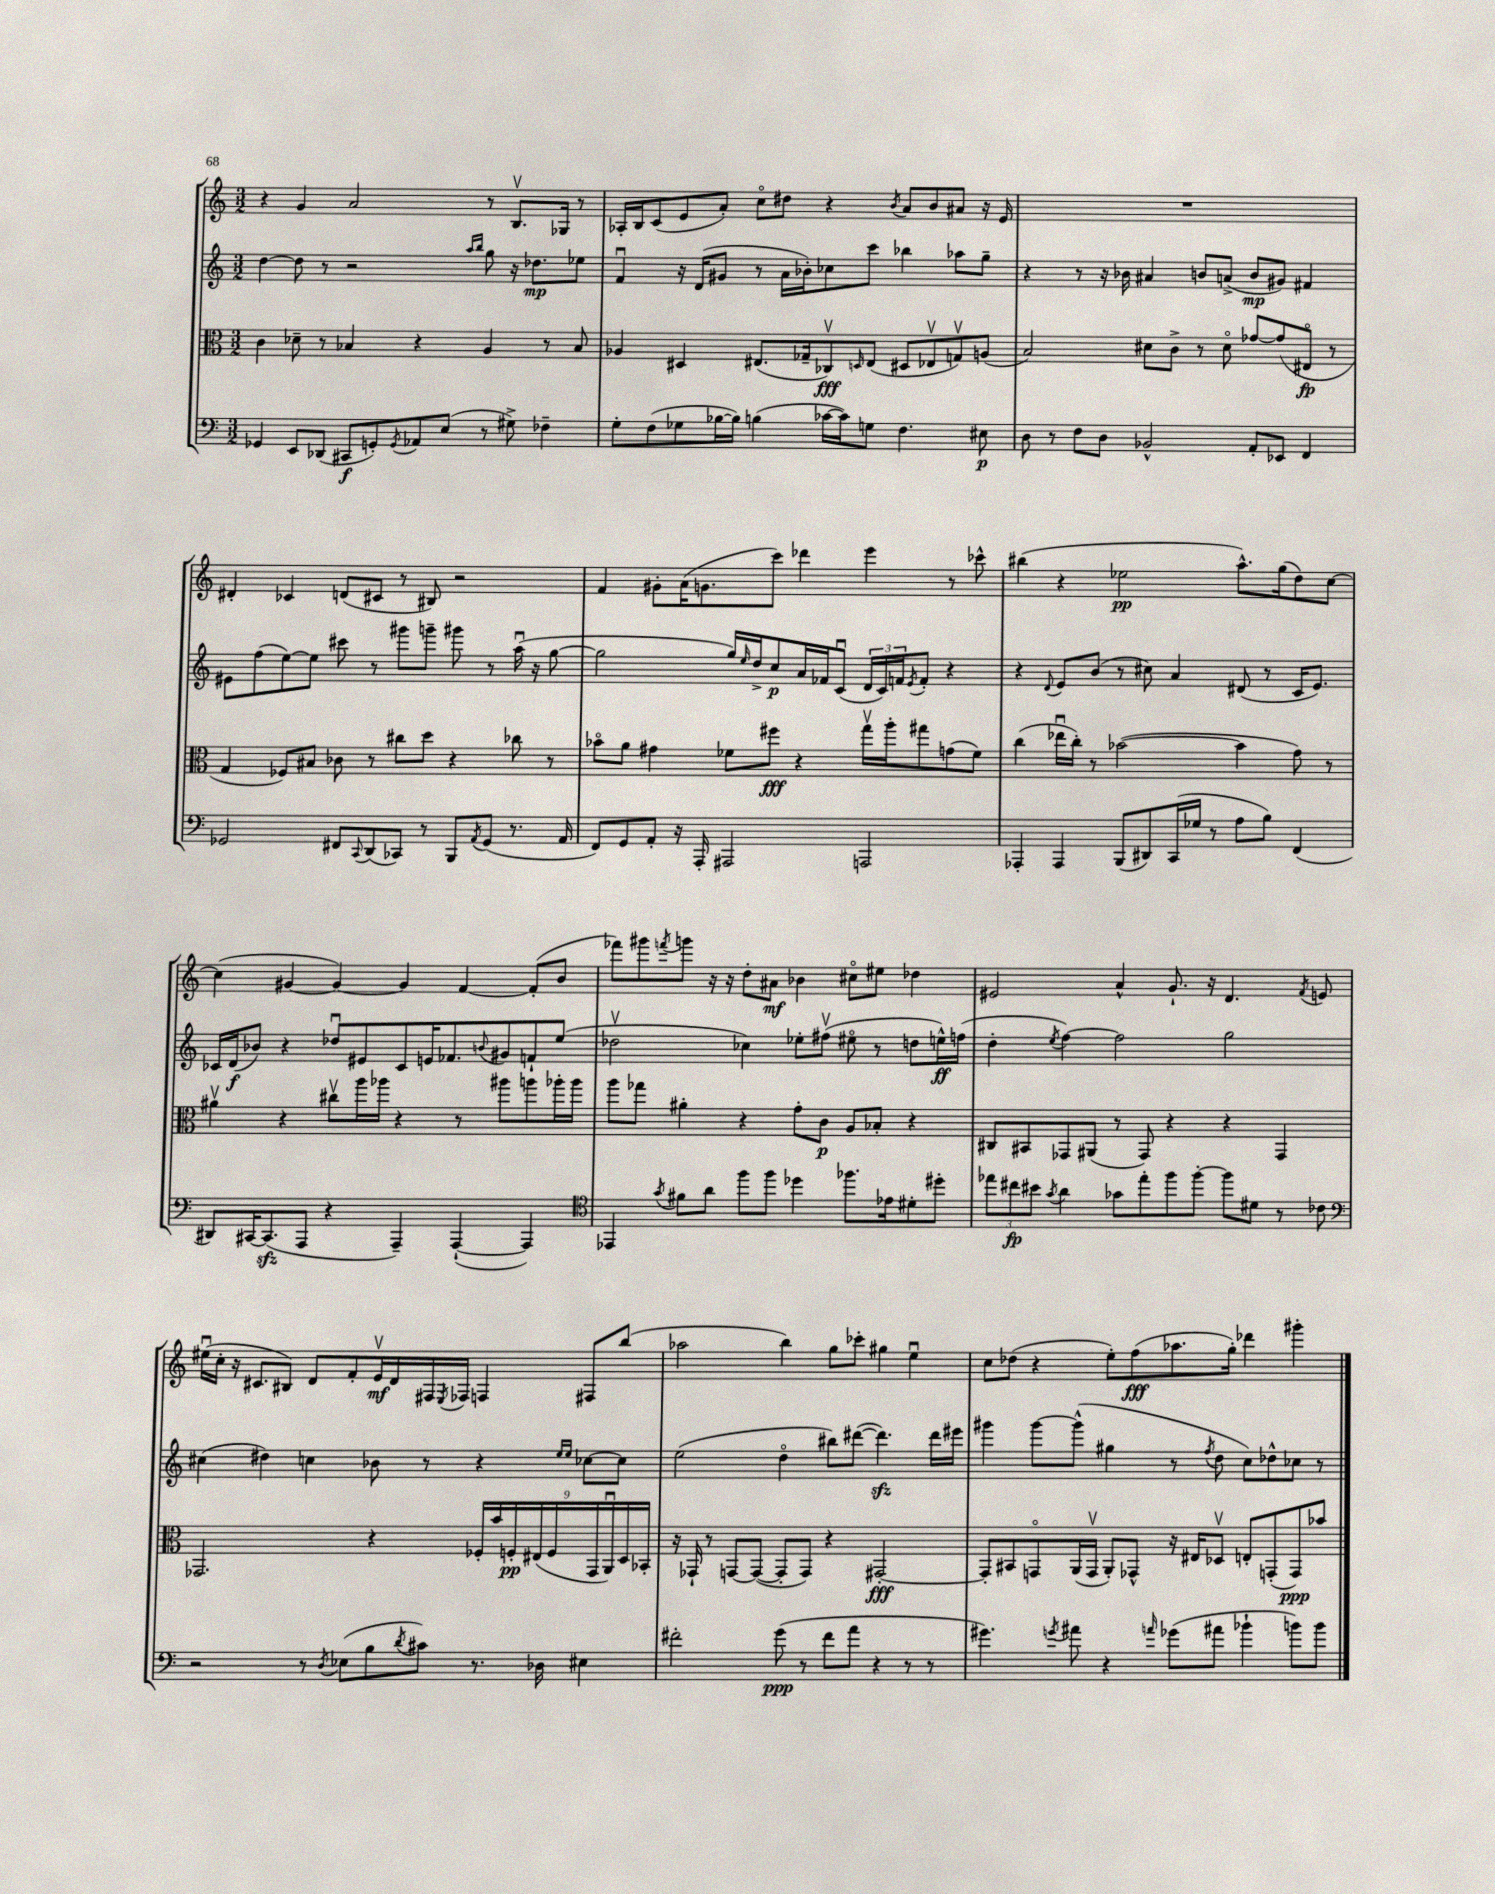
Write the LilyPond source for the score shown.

<<
\new StaffGroup <<
\new Staff = "s0" {
    \clef treble \key c \major \numericTimeSignature \time 3/2
    r4 g'4 a'2 r8 b8.\upbow ges16 r8 |
    aes16-. b16 c'8( e'8 a'8-.) c''8\flageolet dis''8 r4 \acciaccatura { b'8 } a'8 b'8 ais'8 r16 e'16 |
    R1. |
    dis'4-. ces'4 d'8( cis'8 r8 bis8) r2 |
    f'4 gis'8-. a'16( g'8. c'''8) des'''4 e'''4 r8 ces'''8-^ |
    bis''4( r4 ees''2\pp a''8.-^) g''16( d''8) c''8~ |
    c''4( gis'4~ gis'4~) gis'4 f'4~ f'8-.( b'8 |
    fes'''8) gis'''8 \acciaccatura { f'''8 } g'''8 r16 r16 d''8-. ais'8\mf bes'4 cis''8\flageolet eis''8 des''4 |
    eis'2 a'4-^ g'8.-! r16 d'4. \acciaccatura { f'8 } e'8 |
    eis''16\downbow( c''16-. r16 cis'8. bis8) d'8 f'8-. e'16\upbow\mf d'16 fis16 \acciaccatura { e8 } fes16 f4 fis8 b''8( |
    aes''2 b''4) g''8 ces'''8-. gis''4 e''4\downbow |
    c''8 des''8( r4 e''8-.) f''8\fff( aes''8. g''16-.) des'''4 gis'''4-. \bar "|." |
}
\new Staff = "s1" {
    \clef treble \key c \major \numericTimeSignature \time 3/2
    d''4~ d''8 r8 r2 \grace { a''16 b''16 } g''8 r16 des''8.\mp ees''8 |
    f'4\downbow r16 d'16( gis'8 r8 a'16 bes'16-.) ces''8 c'''8 bes''4 aes''8 g''8-- |
    r4 r8 r16 bes'16 ais'4 b'8 a'8->( b'8\mp gis'8) fis'4 |
    eis'8 f''8( e''8~) e''8 cis'''8 r8 gis'''8 g'''8-- gis'''8 r8 a''16\downbow( r16 g''8~ |
    g''2 g''16) \grace { e''16 } d''16-> c''8\p a'16 fes'16 c'8\downbow( \tuplet 3/2 { d'16 c'16) f'16 } \acciaccatura { e'8 } f'8-. r4 |
    r4 \appoggiatura { d'8 } e'8 b'8( r8 cis''8) a'4 dis'8( r8 c'16 e'8.) |
    ces'16 d'16\f( bes'8) r4 des''8\downbow eis'8 ces'8 e'16 fes'8. \appoggiatura { b'8 } gis'8 f'8-! e''8( |
    des''2\upbow ces''4) ees''8-. fis''8\upbow( eis''8\flageolet r8 d''8 e''16-^\ff) f''16( |
    d''4-. \acciaccatura { e''8 } f''4~) f''2 g''2 |
    cis''4( dis''4) c''4 bes'8 r8 r4 \grace { e''16 e''16 } ces''8~ ces''8 |
    e''2( d''4\flageolet bis''8) dis'''8~( dis'''4.\sfz) dis'''16 eis'''16 |
    gis'''4 gis'''8~ gis'''8-^( gis''4 r8 \acciaccatura { f''8 } d''8 c''8) des''8-^ ces''8 r8 \bar "|." |
}
\new Staff = "s2" {
    \clef alto \key c \major \numericTimeSignature \time 3/2
    c'4 des'8-- r8 bes4 r4 a4 r8 bes8 |
    aes4 dis4 eis8.( ges16-- ces8\upbow\fff) \grace { d16 } eis8( dis8 ees8\upbow g8\upbow) a8( |
    b2) dis'8 c'8-> r8 dis'8\flageolet ges'8~ ges'8( eis8\flageolet\fp r8 |
    g4 fes8) bis8 ces'8 r8 cis''8 d''8 r4 ces''8 r8 |
    bes'8\flageolet a'8 gis'4 fes'8 fis''8\fff r4 g''16\upbow a''16-. gis''8 g'8( fes'8) |
    c''4( ees''16\downbow c''16-.) r8 bes'2~( bes'4 g'8) r8 |
    ais'4\upbow r4 cis''8\upbow a''16 aes''16 r4 r8 ais''8 a''8 aes''16-. aes''16 |
    a''8 ges''8 ais'4-. r4 g'8-. c'8\p a8 bes8-. r4 |
    cis8 bis,8 ges,8 ais,8( r8 ges,8) r4 r4 ges,4 |
    ges,2. r4 \tuplet 9/8 { fes16-. b'16 f16-.\pp eis16( f16 ges,16 a,16\downbow) d16 bes,16-. } |
    r16 ges,16-! r8 g,8~ g,8~( g,8-. g,8) r4 gis,2~-.\fff |
    gis,8-. bis,8 g,8\flageolet a,16( g,16\upbow a,8-.) ges,8-^ r16 eis16 des8\upbow e8-. g,8-.( g,8\ppp) bes'8 \bar "|." |
}
\new Staff = "s3" {
    \clef bass \key c \major \numericTimeSignature \time 3/2
    ges,4 e,8 des,8( cis,8\f g,8-.) \acciaccatura { g,8 } aes,8 e8( r8 gis8->) fes4-- |
    g8-. f8( ges8 bes16~ bes16) b4( ces'16~ ces'16) g8 f4. eis8\p |
    d8 r8 f8 d8 bes,2-^ a,8-. ees,8 f,4 |
    ges,2 fis,8 \appoggiatura { c,8 } d,8( ces,8) r8 b,,8 \acciaccatura { a,8 } ges,8( r8. a,16 |
    f,8) g,8 a,8-. r16 a,,16-. ais,,2 a,,2 |
    aes,,4-. aes,,4 b,,8( dis,8) c,16( ges16 r8 a8 b8) f,4( |
    dis,8) cis,16~ cis,8.\sfz( a,,8 r4 a,,4--) a,,4~-!( a,,4) |
    \clef tenor ees,4 \acciaccatura { g'8 } fis'8 a'8 f''8 f''8 des''4 fes''8. ees'16 dis'8-. dis''8-. |
    \tuplet 3/2 { ees''8 cis''8\fp bis'8 } \acciaccatura { g'8 } a'4 ges'8 ees''8-. f''8 f''8~-. f''8 dis'8 r8 ces'8 |
    \clef bass r2 r8 \acciaccatura { d8 } ees8( b8 \acciaccatura { d'8 } cis'8) r8. des16 eis4 |
    fis'2-. g'8\ppp( r8 fis'8 a'8 r4 r8 r8 |
    gis'4.) \acciaccatura { g'8 } ais'8 r4 \grace { a'16 } ges'8( ais'8 bes'4-! b'8) b'8 \bar "|." |
}
>>
>>
\layout { \context { \Score \remove "Bar_number_engraver" } }
